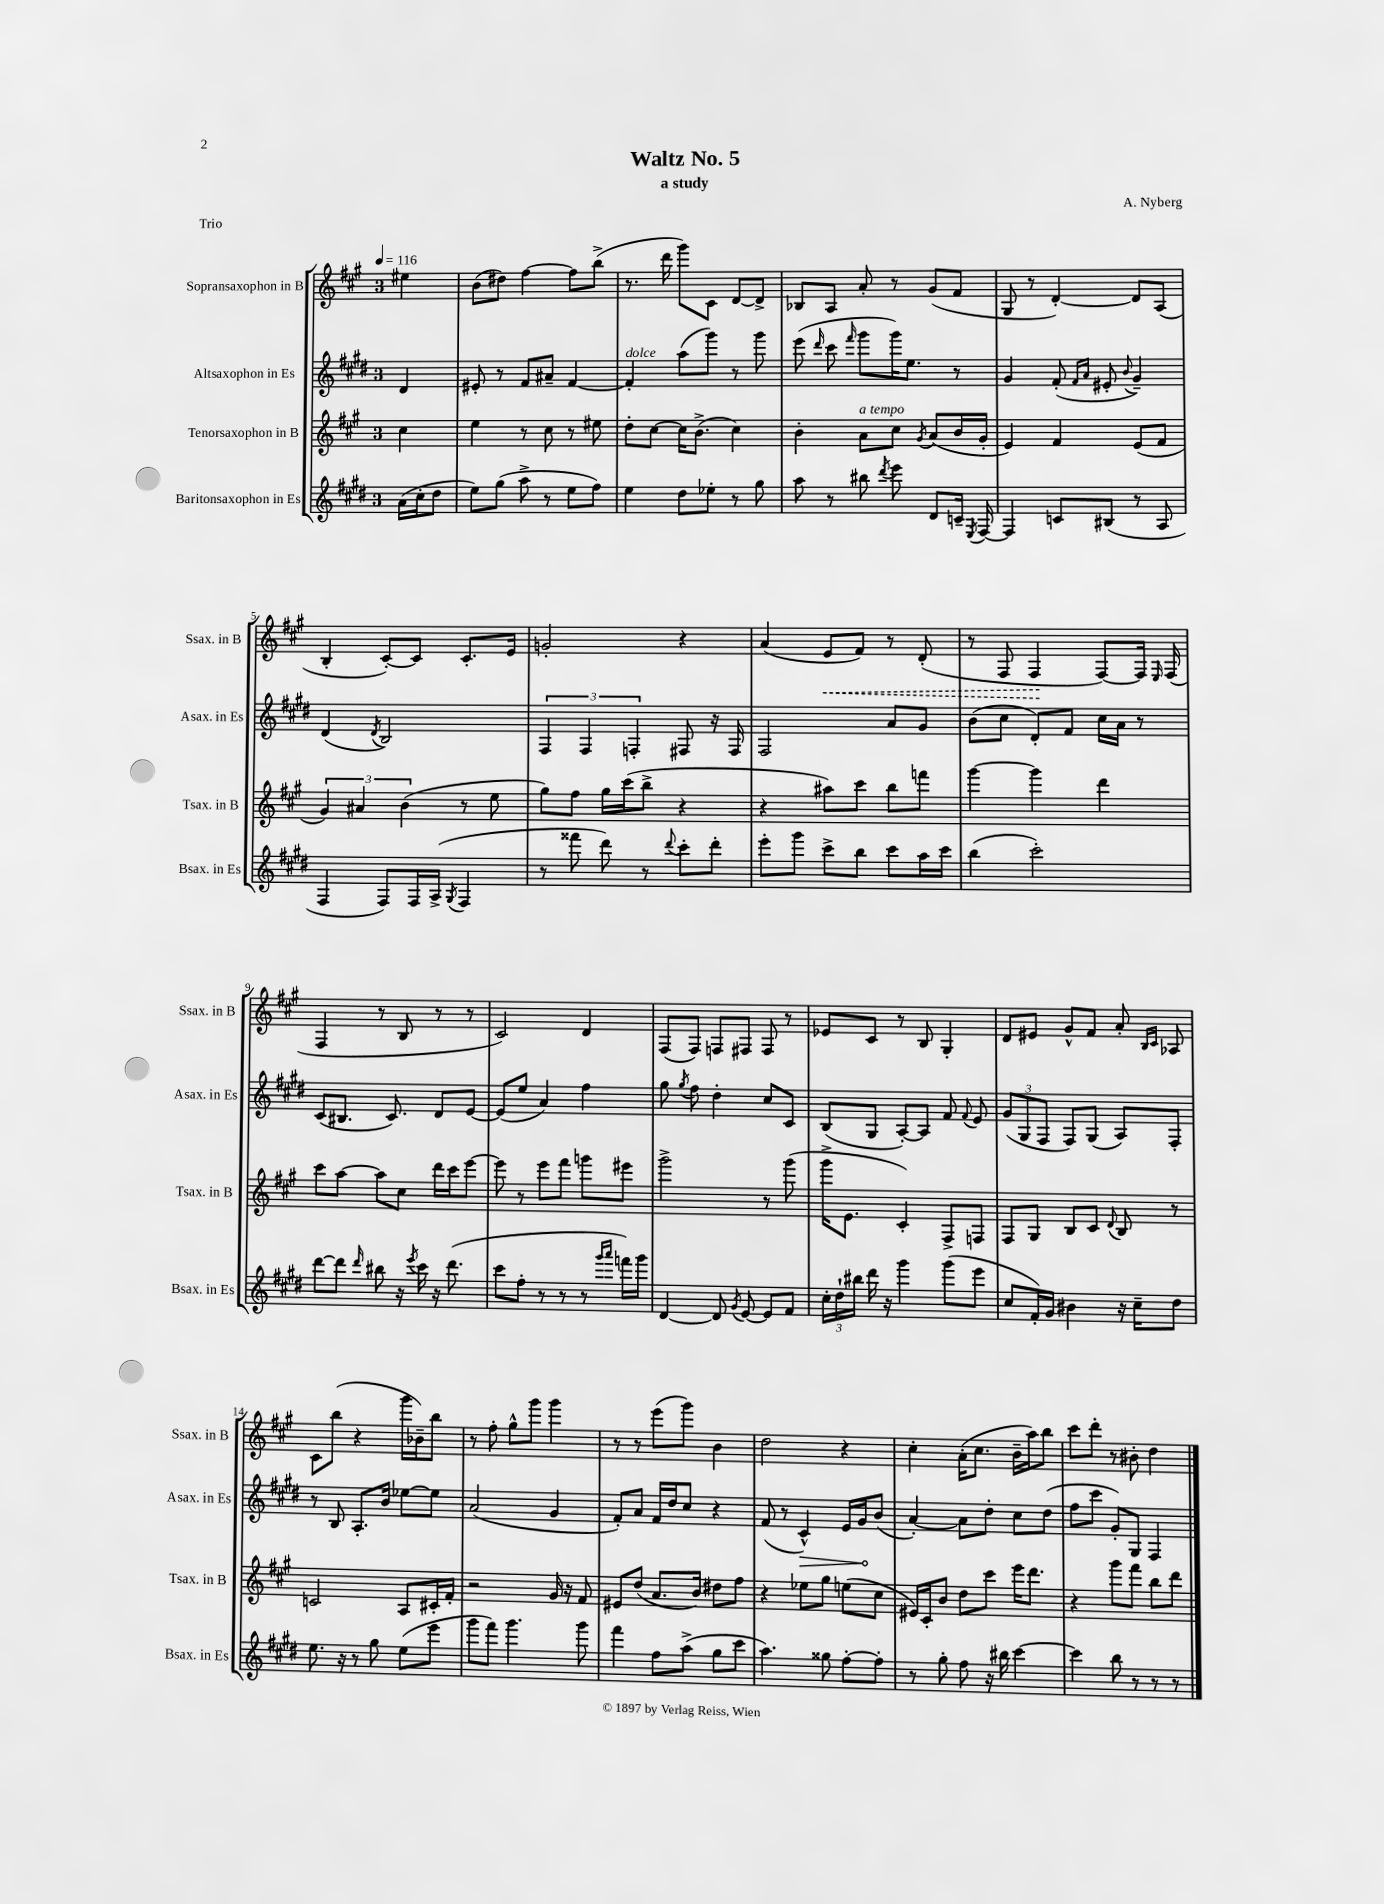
\header { title = "Waltz No. 5" composer = "A. Nyberg" subtitle = "a study" piece = "Trio" }
<<
\new StaffGroup <<
\new Staff = "s0" \with { instrumentName = "Sopransaxophon in B" shortInstrumentName = "Ssax. in B" } {
    \clef treble \key a \major \once \override Staff.TimeSignature.style = #'single-digit \time 3/4 \partial 4 \tempo 4 = 116
    \autoBeamOff eis''4 |
    b'8[( dis''8]) fis''4~ fis''8[ b''8]->( |
    r8. d'''16 gis'''8[) cis'8] d'8[~ d'8]-> |
    bes8[ a8] a'8-. r8 gis'8[( fis'8] |
    gis8 r8 d'4~-.) d'8[ a8]( |
    b4-. cis'8[~-.) cis'8] cis'8.[-. e'16] |
    g'2-. r4 |
    a'4( \once \override Hairpin.style = #'dashed-line e'8[\< fis'8]) r8 d'8-.( |
    r8 fis8 fis4\! fis8[~) fis16] \grace { e16 } fis16( |
    fis4 r8 b8 r8 r8 |
    cis'2) d'4 |
    fis8[( fis8]) f8[ fis8] fis8 r8 |
    ees'8[ cis'8] r8 b8 gis4-. |
    d'8[ eis'8] gis'8[-^ fis'8] a'8-. \grace { b16[ cis'16] } aes8 |
    cis'8[ b''8]( r4 gis'''16[ bes'16--) b''8] |
    r8 fis''8-. gis''8[-^ gis'''8] gis'''4 |
    r8 r8 e'''8[( gis'''8]) b'4 |
    d''2 r4 |
    cis''4-. a'16[-.( cis''8.] b'16[-- a''16) b''8] |
    cis'''8[ d'''8]-. r8 bis'8-. d''4 \bar "|." |
}
\new Staff = "s1" \with { instrumentName = "Altsaxophon in Es" shortInstrumentName = "Asax. in Es" } {
    \clef treble \key e \major \once \override Staff.TimeSignature.style = #'single-digit \time 3/4 \partial 4
    \autoBeamOff dis'4 |
    eis'8-. r8 fis'8[ ais'8]-- fis'4~ |
    fis'4-.^\markup { \italic "dolce" } a''8[( gis'''8]) r8 gis'''8 |
    e'''8( \grace { dis'''16 } cis'''8 \grace { fis'''16 } gis'''8[ gis'''16) e''8.] r8 |
    gis'4 fis'8-.( \grace { fis'16[ a'16] } eis'8-. \appoggiatura { b'8 } gis'4--) |
    dis'4( \acciaccatura { dis'8 } b2) |
    \tuplet 3/2 { fis4 fis4 f4-. } fis8 r16 fis16 |
    fis2 a'8[ gis'8] |
    b'8[( cis''8] dis'8[-.) fis'8] cis''16[ a'16] r8 |
    cis'8[( bis8.] cis'8.) dis'8[ e'8]~ |
    e'8[( e''8] a'4) fis''4 |
    gis''8 \acciaccatura { gis''8 } fis''8 dis''4-. cis''8[ cis'8] |
    b8[( gis8] a8[~-.) a8] fis'8 \appoggiatura { fis'8 } e'8 |
    \tuplet 3/2 { gis'8[( gis8 fis8] } fis8[) gis8]( a8[) fis8]-. |
    r8 b8 a8.[-. b'16] ees''8[~ ees''8] |
    a'2( gis'4 |
    fis'8[-.) a'8] fis'16[ dis''16 cis''8] r4 |
    fis'8( r8 \once \override Hairpin.circled-tip = ##t cis'4-^\>) e'16[ gis'16\! b'8]( |
    a'4~-.) a'8[ dis''8]-. cis''8[ dis''8]( |
    fis''8[ cis'''8] gis'8[-.) gis8] fis4 \bar "|." |
}
\new Staff = "s2" \with { instrumentName = "Tenorsaxophon in B" shortInstrumentName = "Tsax. in B" } {
    \clef treble \key a \major \once \override Staff.TimeSignature.style = #'single-digit \time 3/4 \partial 4
    \autoBeamOff cis''4 |
    e''4 r8 cis''8 r8 eis''8 |
    d''8[-. cis''8]~ cis''16[ b'8.]->( cis''4) |
    b'4-. a'8[^\markup { \italic "a tempo" } cis''8] \acciaccatura { gis'8 } a'8[( b'16 gis'16]-. |
    e'4) fis'4 e'8[( fis'8] |
    \tuplet 3/2 { gis'4) ais'4 b'4( } r8 e''8 |
    gis''8[) fis''8] gis''16[ cis'''16( b''8]-> r4 |
    r4 ais''8[) cis'''8] b''8[ f'''8] |
    gis'''4~ gis'''4 d'''4 |
    cis'''8[ a''8]~ a''8[ cis''8] d'''16[ cis'''16 e'''8]~ |
    e'''8 r8 e'''8[ fis'''8] g'''8[ eis'''8] |
    gis'''2-> r8 gis'''8( |
    gis'''16[-> e'8.] cis'4-.) fis8[-> f8] |
    fis8[ gis8] b8[ cis'8] \appoggiatura { d'8 } b8 r8 |
    c'2 a8[ cis'16-. fis'16]-. |
    r2 gis'16 r16 fis'8 |
    eis'8[ d''8]( a'8.[ b'16]) dis''8[ fis''8] |
    r4 ees''8[ gis''8] e''8[( cis''8] |
    eis'16[) cis'16-. b'8] d''8[ cis'''8] e'''16[ d'''8.] |
    r4 gis'''8[ fis'''8] b''8[ d'''8] \bar "|." |
}
\new Staff = "s3" \with { instrumentName = "Baritonsaxophon in Es" shortInstrumentName = "Bsax. in Es" } {
    \clef treble \key e \major \once \override Staff.TimeSignature.style = #'single-digit \time 3/4 \partial 4
    \autoBeamOff a'16[( cis''16-. dis''8] |
    e''8[) gis''8]( a''8-> r8 e''8[ fis''8]) |
    e''4 dis''8[ ees''8]-. r8 gis''8 |
    a''8 r8 bis''8 \acciaccatura { dis'''8 } e'''8 dis'8[ c'16]-- \acciaccatura { e8 } fis16~ |
    fis4 c'8[ bis8]( r8 a8 |
    fis4 fis8[) fis16 a16]->( \acciaccatura { gis8 } fis4 |
    r8 fisis'''8 dis'''8) r8 \appoggiatura { dis'''8 } cis'''8[-. dis'''8]-. |
    e'''8[-. gis'''8] cis'''8[-> b''8] cis'''8[ a''16 cis'''16] |
    b''4( cis'''2-.) |
    dis'''8[~ dis'''8] \grace { dis'''16 } bis''8 r16 \acciaccatura { e'''8 } cis'''16 r16 dis'''8.( |
    cis'''8[ fis''8]-. r8 r8 r8 \grace { gis'''16[ a'''16] } f'''16[) gis'''16] |
    dis'4~ dis'8 \acciaccatura { gis'8 } e'8~ e'8[ fis'8] |
    \tuplet 3/2 { cis''16[-. dis''16-! bis''16] } dis'''16 r16 gis'''4 gis'''8[( e'''8] |
    cis''8[ fis'16-.) gis'16] bis'4 r16 cis''16[-- dis''8] |
    e''8. r16 r8 gis''8 e''8[( e'''8] |
    gis'''8[ fis'''8]) gis'''4. gis'''8 |
    fis'''4 fis''8[ a''8]->( gis''8[ cis'''8] |
    a''4.) gisis''8 fis''8[~-. fis''8]-. |
    r8 gis''8-. fis''8 r16 bis''16 cis'''4~ |
    cis'''4 b''8 r8 r8 r8 \bar "|." |
}
>>
>>
